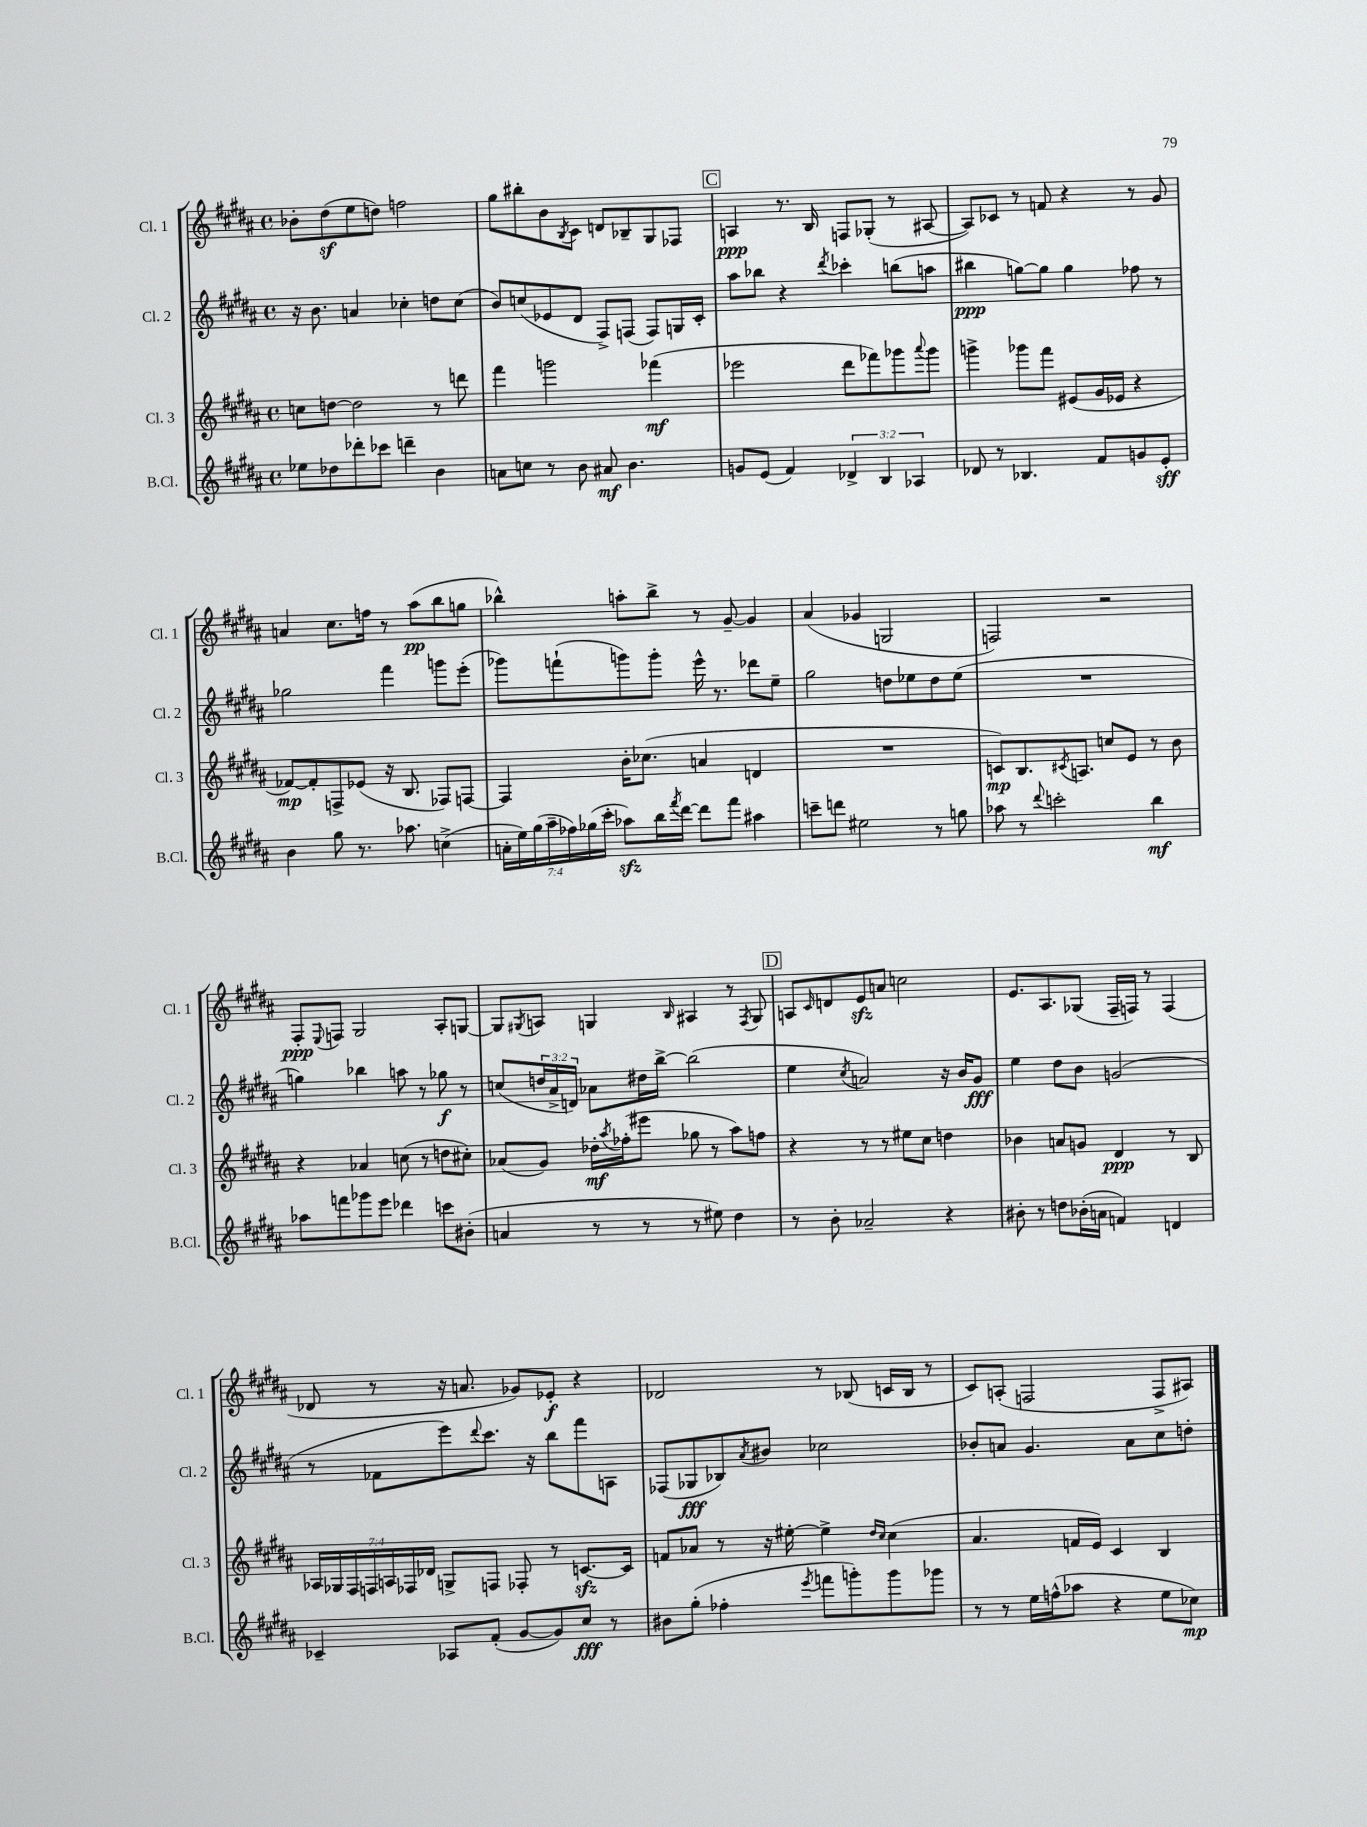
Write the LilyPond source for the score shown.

<<
\new StaffGroup <<
\new Staff = "s0" \with { instrumentName = "Cl. 1" shortInstrumentName = "Cl. 1" } {
    \clef treble \key b \major \defaultTimeSignature \time 4/4
    bes'8-. dis''8\sf( e''8 d''8) f''2 |
    gis''8 bis''8-. b'8 \acciaccatura { b8 } cis'8 d'8 bes8-- gis8 fes8 |
    \mark \markup { \box "C" } a4\ppp r8. b16 f8 ges8-.( r8 ais8~ |
    ais8) ces'8 r8 f'8 r4 r8 gis'8 |
    a'4 cis''8. f''16 r8 ais''8\pp( b''8 g''8 |
    bes''4-^) a''8-. bes''8-> r8 gis'8~-- gis'4 |
    ais'4( ges'4 g2 |
    f2) r2 |
    fis8-.\ppp \appoggiatura { e8 } f8 gis2 ais8-. g8~ |
    g8 \acciaccatura { gis8 } a8 g4 \grace { b16 } ais4 r8 \acciaccatura { fis8 } g8 |
    \mark \markup { \box "D" } a8 \grace { cis'16 } d'8 e'8\sfz a'8 c''2 |
    e'8. ais8. ges8( fis16-- f16) r8 f4( |
    des'8 r8 r16 a'8. ges'8) ees'8-.\f r4 |
    des'2 r8 bes8( c'16 bes16 r8 |
    cis'8) a8-.( f2 f8-> ais8) \bar "|." |
}
\new Staff = "s1" \with { instrumentName = "Cl. 2" shortInstrumentName = "Cl. 2" } {
    \clef treble \key b \major \defaultTimeSignature \time 4/4 \override Staff.TupletNumber.text = #tuplet-number::calc-fraction-text
    r16 b'8. a'4 ces''4-. d''8 ces''8( |
    b'8) c''8( ees'8 dis'8 fis8->) f8( f8) g16 cis'16-. |
    \mark \markup { \box "C" } ais''8 bes''8 r4 \acciaccatura { dis'''8 } ces'''4-. b''8( a''8 |
    bis''4\ppp g''8~) g''8 g''4 fes''8 r8 |
    ges''2 fis'''4 g'''8 e'''8-.( |
    ges'''8) f'''8-!( g'''8) g'''8-. e'''16-^ r8. des'''8 e''8-- |
    gis''2 d''8 ees''8 d''8 ees''8( |
    R1 |
    g''4) bes''4 a''8 r8 ges''8\f r8 |
    c''8( \tuplet 3/2 { d''16 ais'16-> d'16) } aes'8 dis''16 b''16~-> b''2( |
    \mark \markup { \box "D" } e''4 \acciaccatura { cis''8 } a'2) r16 b'16 gis'8\fff |
    e''4 dis''8 b'8 g'2( |
    r8 fes'8 e'''8) \appoggiatura { dis'''8 } cis'''8. r16 b''8 fis'''8 a8 |
    fes8( ges8\fff bes8) \acciaccatura { ais'8 } bis'8 ces''2 |
    bes'8-. a'8 gis'4. a'8 cis''8 d''8-. \bar "|." |
}
\new Staff = "s2" \with { instrumentName = "Cl. 3" shortInstrumentName = "Cl. 3" } {
    \clef treble \key b \major \defaultTimeSignature \time 4/4 \override Staff.TupletNumber.text = #tuplet-number::calc-fraction-text
    c''8 d''8~ d''2 r8 d'''8 |
    fis'''4 g'''2 fes'''4\mf( |
    \mark \markup { \box "C" } ees'''2 dis'''8 fes'''8) ges'''8 \appoggiatura { ais'''8 } ges'''8 |
    g'''4-> ges'''8 fis'''8 eis'8( gis'16 ees'16 r4 |
    fes'8~\mp) fes'8-. f8-> ees'8( r16 b8. fes8) f8~ |
    f4 b'16-. ces''8.( a'4 d'4 |
    R1 |
    c'8\mp) b8. \acciaccatura { cis'8 } a8. c''8 e'8 r8 b'8 |
    r4 aes'4 c''8( r8 d''8 cis''8-.) |
    aes'8( gis'8) des''16-.\mf \acciaccatura { ais''8 } fes''16-.( eis'''8 ges''8 r8 ais''8) f''8 |
    \mark \markup { \box "D" } r4 r8 r8 eis''8 cis''8 d''4 |
    bes'4 a'8 g'8 dis'4\ppp r8 b8 |
    \tuplet 7/4 { aes16 ges16 fis16 f16 a16 fes16 des'16 } g8-> f8 fes8-. r8 c'8.~\sfz c'16 |
    f'8 aes'8 r8 r16 eis''16~-. eis''4-> \grace { dis''16 cis''16 } cis''4( |
    ais'4. f'16 e'16) cis'4 b4 \bar "|." |
}
\new Staff = "s3" \with { instrumentName = "B.Cl." shortInstrumentName = "B.Cl." } {
    \clef treble \key b \major \defaultTimeSignature \time 4/4 \override Staff.TupletNumber.text = #tuplet-number::calc-fraction-text
    ees''8 des''8 des'''8-. ces'''8 d'''4-- b'4 |
    a'8 c''8 r8 b'8 ais'8\mf b'4. |
    \mark \markup { \box "C" } g'8 e'8( fis'4) \tuplet 3/2 { des'4-> b4 aes4 } |
    des'8 r8 bes4. fis'8 g'8 e'8-.\sff |
    b'4 gis''8 r8. aes''8. c''4->( |
    \tuplet 7/4 { a'16-. e''16) gis''16( ais''16-- fes''16) ges''16( cis'''16-. } aes''8\sfz) b''16 \acciaccatura { fis'''8 } dis'''16~ dis'''8 fis'''8 ais''4 |
    c'''8-- d'''8 eis''2 r8 g''8 |
    aes''8 r8 \appoggiatura { dis'''8 } c'''2-. b''4\mf |
    aes''8 f'''8 ges'''8 e'''8 des'''4 c'''8 bis'8-.( |
    a'4 r8 r8 r8 eis''8) dis''4 |
    \mark \markup { \box "D" } r8 b'8-. aes'2-- r4 |
    bis'8-. r8 d''8 bes'16-.( a'16 f'4) d'4 |
    ces'4-- aes8 fis'8-.( gis'8~ gis'8) cis''8\fff r8 |
    bis'8 gis''8-.( fes''4-. \acciaccatura { e'''8 } f'''8 g'''8-.) g'''8 ges'''8 |
    r8 r8 e''16 f''16-^( aes''8 r4 e''8 ces''8\mp) \bar "|." |
}
>>
>>
\layout { \context { \Score \remove "Bar_number_engraver" } }
